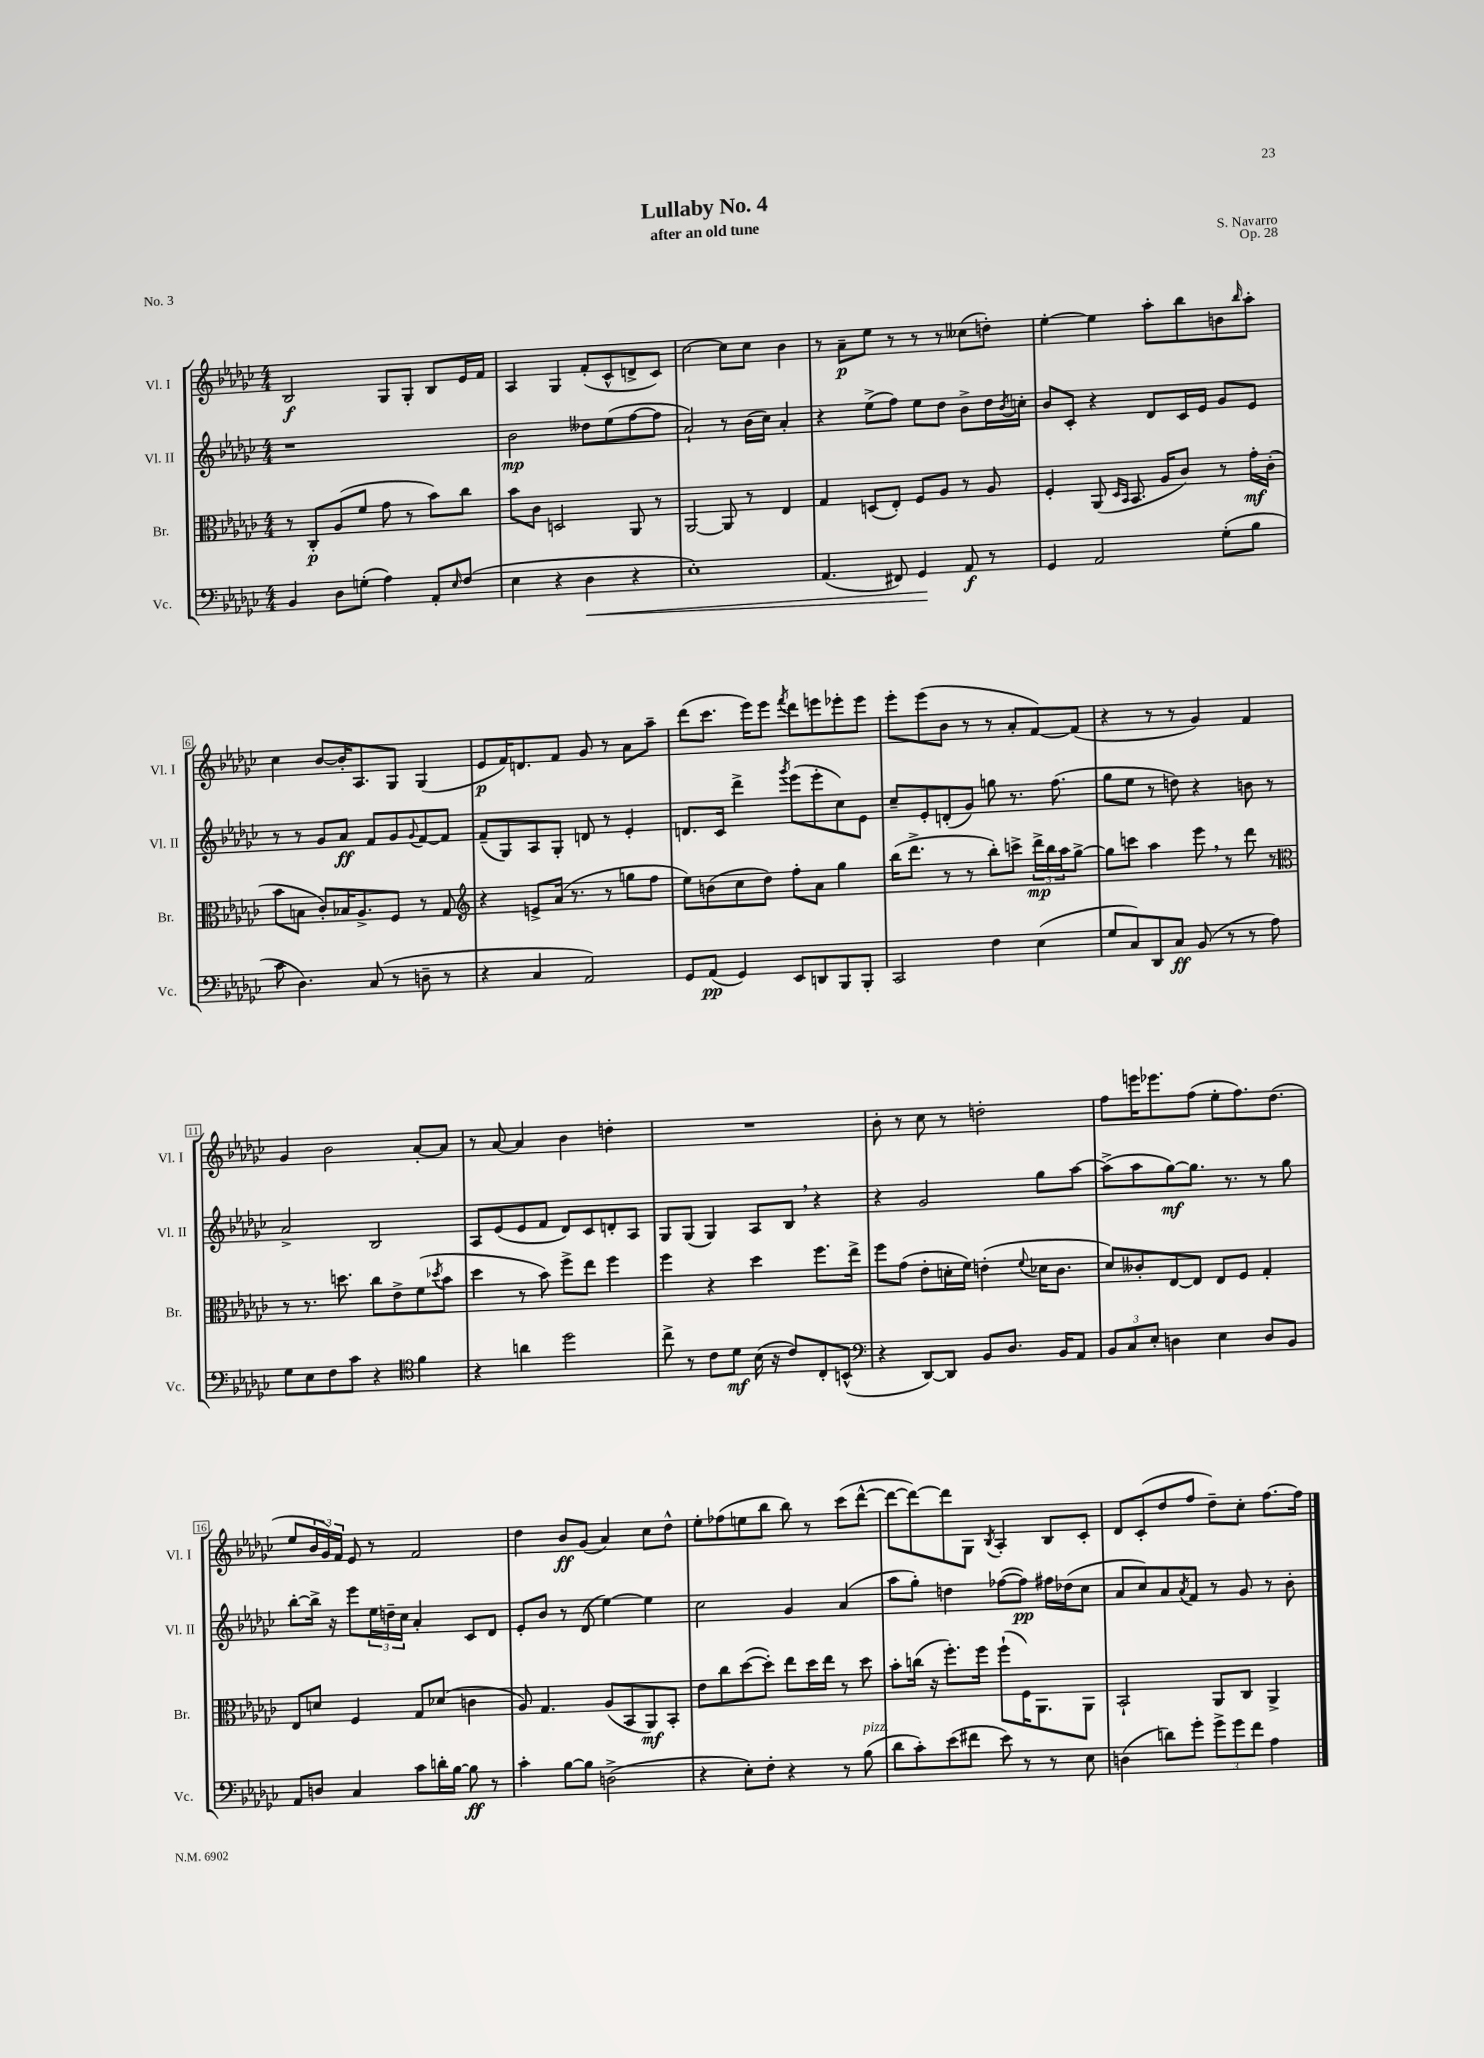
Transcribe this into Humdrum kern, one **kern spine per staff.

**kern	**kern	**kern	**kern
*staff4	*staff3	*staff2	*staff1
*clefF4	*clefC3	*clefG2	*clefG2
*k[b-e-a-d-g-c-]	*k[b-e-a-d-g-c-]	*k[b-e-a-d-g-c-]	*k[b-e-a-d-g-c-]
*M4/4	*M4/4	*M4/4	*M4/4
4BB-	8r	1r	2B-
.	8C-'	.	.
8D-	(8A-	.	.
(8G'	8f	.	.
4A-)	8g-	.	8G-
.	8r	.	8G-'
8AA-'	8b-)	.	8B-
16qqE-	.	.	.
(8F	8cc-	.	16e-
.	.	.	16f
=	=	=	=
4E-	8b-	2b-	4A-
.	8c-	.	.
4r	2D	.	4G-
4D-	.	8dd--	(8f'
.	.	(8ee-	8c-^^
4r	8AA-	[8ff	8d^
.	8r	8ff]	8c-)
=	=	=	=
1E-')	[2AA-	2a-`)	[2cc-
.	8AA-]	8r	8cc-]
.	8r	(16b-	8cc-
.	.	16cc-)	.
.	4E-	4a-'	4b-
=	=	=	=
(4.AA-	4G-	4r	8r
.	.	.	8a-~
.	(8D	(8ee-^	8ee-
8FF#)	8E-')	8ff)	8r
4GG-	8F	8ee-	8r
.	8A-	8dd-	8r
8AA-	8r	8b-^	(8cc--
8r	8A-	16dd-	8dd')
.	.	8qb-	.
.	.	16cc'	.
=	=	=	=
4GG-	4F'	8b-	[4ee-'
.	.	8c-'	.
2AA-	(8AA-	4r	4ee-]
.	16qqD-	.	.
.	16qqBB-	.	.
.	8.BB-	.	.
.	.	8d-	8aa-'
.	16A-	.	.
.	8c-)	16c-	8bb-
.	.	16e-	.
(8G-'	8r	8g-	8b
.	.	.	16qqbb-
8B-	16g-'	8e-	8aa-'
.	(16c-'	.	.
=	=	=	=
8c-	8b-	8r	4cc-
4.D-)	8B	8r	.
.	8c-')	8g-	[8b-
.	16B-	8a-	16b-']
.	8.A-^	.	8.A-
(8C-	.	8f	.
8r	8F	8g-	8G-
.	.	8qqg-	.
8D~	8r	[8f	(4G-
8r	8G-	8f]	.
=	=	=	=
*	*clefG2	*	*
4r	4r	(8f~	8e-
.	.	8G-)	16f)
.	.	.	8.d
4C-	8e^	8A-	.
.	(16a-	8G-'	8f
.	8.r	.	.
2AA-)	.	8d	8g-
.	8r	8r	8r
.	8gg	4e-'	8a-
.	8ff	.	8aa-~
=	=	=	=
8GG-	8ee-)	8.d	(8ddd-
(8AA-	(8b	.	8.ccc-
.	.	16c-	.
4GG-)	8cc-	4ddd-^	.
.	.	.	16eee-)
.	8dd-)	.	8eee-
.	.	8qggg-	8qfff
8EE-	8ff'	(8eee-	8ddd-
8DD	8a-	8eee-'	8eee
8BBB-	4gg-	8cc-)	8eee-'
8BBB-'	.	8e-	8eee-
=	=	=	=
2CC-	(16bb-	8cc-~	8eee-'
.	8.ddd-^	.	.
.	.	8e-'	(8eee-
.	8r	(8d'	8b-
.	8r	8g-)	8r
4F	8bb-')	8gg	8r
.	8ccc^	8.r	8a-'
(4E-	24ddd-^	.	[8f)
.	24bb-	.	.
.	.	(8.ff	.
.	24aa-	.	.
.	[8gg-^	.	(8f]
=	=	=	=
8G-	8gg-]	8gg-	4r
8C-)	8ccc	8ee-	.
8DD-	4aa-	8r	8r
8C-	.	8dd)	8r
(8BB-	8eee-	4r	4g-)
8r	8r	.	.
8r	8ddd-	8b	4f
8A-)	8r	8r	.
=	=	=	=
*	*clefC3	*	*
8G-	8r	2a-^	4g-
8E-	8.r	.	.
8F	.	.	2b-
.	8.dd	.	.
8c-	.	.	.
4r	8cc-	2B-	.
.	8e-^	.	.
*clefC4	*	*	*
4f	(8f	.	[8a-'
.	8qdd-	.	.
.	8b-	.	8a-]
=	=	=	=
4r	4dd-	8A-	8r
.	.	(8e-	[8a-
4a	8r	8e-	4a-]
.	8b-)	8f	.
2dd-	8ff^	8d-)	4b-
.	8ee-	8c-	.
.	4ff	8d'	4dd'
.	.	8A-	.
=	=	=	=
8cc-^	4ff	8G-	1r
8r	.	(8G-	.
8c-	4r	4G-)	.
8d-	.	.	.
(16B-	4dd-	8A-	.
16r	.	.	.
8c-)	.	8B-	.
8C-'	8.ff	4r	.
(8BB^^	.	.	.
.	16ee-^	.	.
=	=	=	=
*clefF4	*	*	*
4r	8ff	4r	8b-'
.	(8g-	.	8r
[8DD-)	8e-'	2g-	8cc-
8DD-]	16d'	.	8r
.	16f)	.	.
8BB-	(4e'	.	2dd'
8.D-	.	.	.
.	8qqf	.	.
.	16d-	8gg-	.
16BB-	8.c-	.	.
8AA-	.	[8aa-	.
=	=	=	=
12BB-	8d-)	(8aa-^]	8ff
12C-	.	.	.
.	8c--'	8aa-	16eee
12E-'	.	.	.
.	.	.	8.eee-
4D	[8E-	[8gg-)	.
.	8E-]	8.gg-]	(8ff
4E-	8E-	.	8ee-'
.	.	8.r	.
.	8F	.	8.ff)
8D	4G-'	8r	.
.	.	.	(8.dd-
8BB-	.	8gg-	.
=	=	=	=
8AA-	8E-	[8bb-'	8ee-
8D	8d	16bb-^]	24b-
.	.	.	24g-)
.	.	16r	.
.	.	.	24f
4C-	4F	8eee-	8e-
.	.	24ee-	8r
.	.	24dd~	.
.	.	24cc-	.
8c-	8G-	4a-'	2f
16d'	(8d-	.	.
[16B-	.	.	.
8B-]	4c	8c-	.
8r	.	8d-	.
=	=	=	=
4c-'	8A-)	8e-'	4dd-
.	4.G-	8b-	.
[8B-	.	8r	8b-
8B-]	.	(8d-	(8g-
(2D^	(8A-	[4ee-)	4a-)
.	8BB-	.	.
.	8AA-)	4ee-]	8cc-
.	8BB-'	.	8dd-^^
=	=	=	=
4r	8e-	2cc-	8ee-'
.	8cc-	.	(8ff-
8E-')	([8dd-	.	8ee
8F'	8dd-'])	.	8bb-
4r	8ee-	4g-	8bb-)
.	16dd-	.	8r
.	16ee-	.	.
8r	8r	(4a-	(8ccc-
(8B-	8dd-	.	[8ddd-^^
=	=	=	=
8d-	8b-'	8aa-	8ddd-_
8c-')	(16cc	8gg-')	8ddd-_)
.	16r	.	.
(8e-	8.ff')	4dd	8ddd-]
8f#	.	.	8G-
.	16ff	.	.
.	.	.	8qB-
8e-)	(8ff`	([8ff-	4A-'
8r	16F)	8ff-])	.
.	8.AA-	.	.
8r	.	16ff#	8B-
.	.	(16dd-	.
8E-	8AA-	8cc-	8c-'
=	=	=	=
(4D	2BB-`	8a-	8d-
.	.	8cc-)	(8c-'
8d)	.	8a-	8dd-
.	.	8qa-	.
8g-'	.	8f	8ff
12g-^	8AA-	8r	8dd-~)
12g-	.	.	.
.	8C-	8g-	8cc-'
12f	.	.	.
4A-	4AA-^	8r	[8.ff
.	.	8b-'	.
.	.	.	16ff]
==	==	==	==
*-	*-	*-	*-
